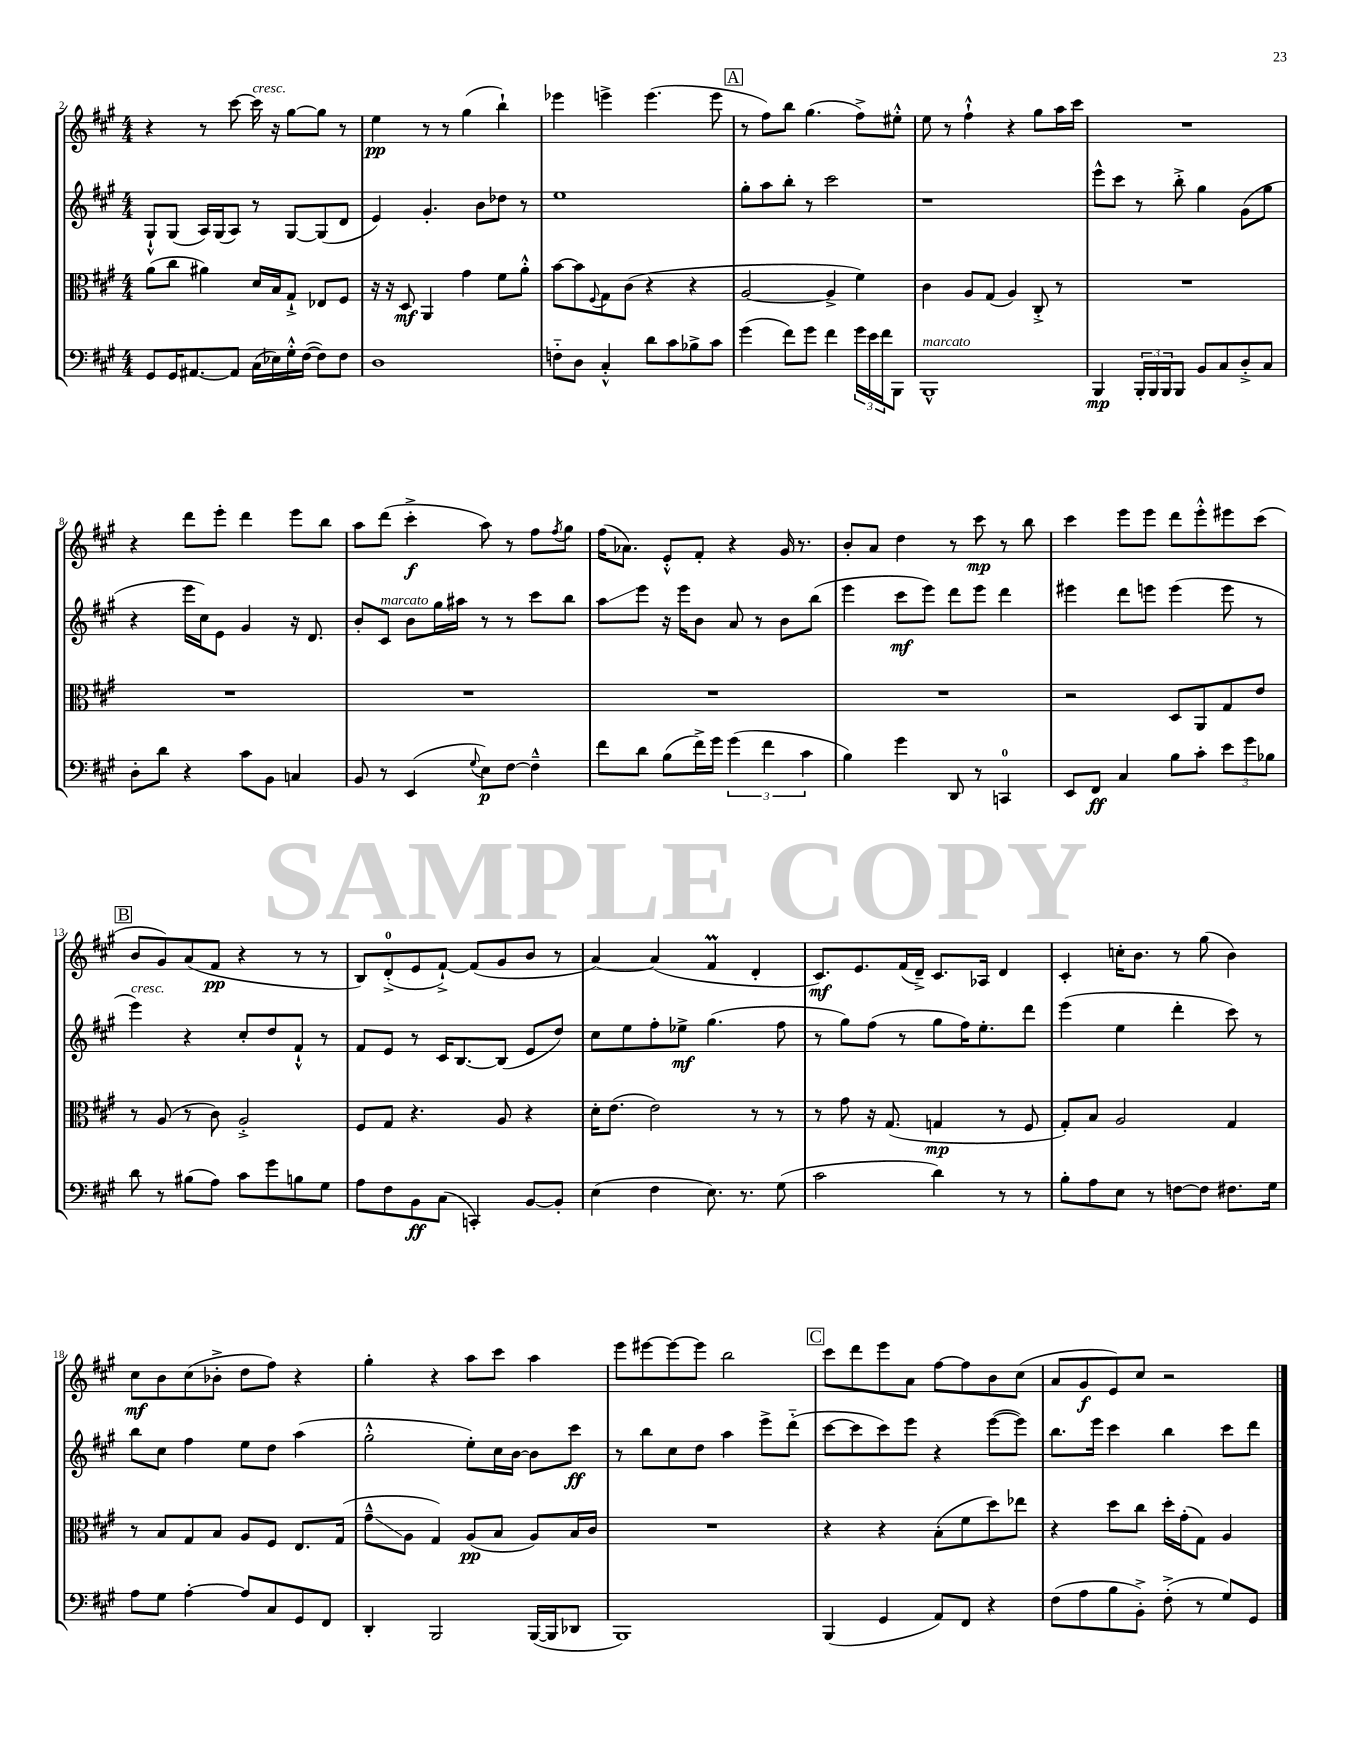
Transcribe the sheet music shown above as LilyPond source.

<<
\new StaffGroup <<
\new Staff = "s0" {
    \clef treble \key a \major \numericTimeSignature \time 4/4
    r4 r8 cis'''8~ cis'''16^\markup { \italic "cresc." } r16 gis''8~ gis''8 r8 |
    e''4\pp r8 r8 gis''4( b''4-!) |
    ees'''4 e'''4-> e'''4.( e'''8 |
    \mark \markup { \box "A" } r8 fis''8) b''8 gis''4.( fis''8->) eis''8-.-^ |
    e''8 r8 fis''4-!-^ r4 gis''8 a''16 cis'''16 |
    R1 |
    r4 d'''8 e'''8-. d'''4 e'''8 b''8 |
    a''8 d'''8( cis'''4-.->\f a''8) r8 fis''8 \acciaccatura { fis''8 } gis''8 |
    fis''16( aes'8.) e'8-.-^ fis'8-. r4 gis'16 r8. |
    b'8-. a'8 d''4 r8 cis'''8\mp r8 b''8 |
    cis'''4 e'''8 e'''8 d'''8 e'''8-.-^ eis'''8 cis'''8( |
    \mark \markup { \box "B" } b'8 gis'8) a'8( fis'8\pp r4 r8 r8 |
    b8) d'8-0-.->( e'8 fis'8~-!->) fis'8( gis'8 b'8 r8 |
    a'4~) a'4( fis'4\prall d'4-. |
    cis'8.\mf) e'8. fis'16( d'16--->) cis'8. aes16 d'4 |
    cis'4-. c''16-. b'8. r8 gis''8( b'4) |
    cis''8\mf b'8 cis''8( bes'8-.-> d''8 fis''8) r4 |
    gis''4-. r4 a''8 cis'''8 a''4 |
    e'''8 eis'''8~ eis'''8~ eis'''8 b''2 |
    \mark \markup { \box "C" } cis'''8 d'''8 e'''8 a'8 fis''8~ fis''8 b'8 cis''8( |
    a'8 gis'8\f e'8) cis''8 r2 \bar "|." |
}
\new Staff = "s1" {
    \clef treble \key a \major \numericTimeSignature \time 4/4
    gis8-!-^ gis8( a16) gis16( a8) r8 gis8~ gis8( d'8 |
    e'4) gis'4.-. b'8 des''8 r8 |
    e''1 |
    \mark \markup { \box "A" } gis''8-. a''8 b''8-. r8 cis'''2 |
    r1 |
    e'''8-^ cis'''8 r8 b''8-.-> gis''4 gis'8( gis''8 |
    r4 e'''16 cis''16) e'8 gis'4 r16 d'8. |
    b'8-. cis'8^\markup { \italic "marcato" } b'8 gis''16 ais''16 r8 r8 cis'''8 b''8 |
    a''8\glissando e'''8 r16 e'''16 b'8 a'8 r8 b'8 b''8( |
    e'''4 cis'''8\mf e'''8) d'''8 e'''8 d'''4 |
    eis'''4 d'''8 e'''8 e'''4( e'''8 r8 |
    \mark \markup { \box "B" } e'''4^\markup { \italic "cresc." }) r4 cis''8-. d''8 fis'8-!-^ r8 |
    fis'8 e'8 r8 cis'16 b8.~ b8( e'8 d''8) |
    cis''8 e''8 fis''8-. ees''8->\mf gis''4.( fis''8 |
    r8 gis''8) fis''8( r8 gis''8 fis''16) e''8.-. d'''8 |
    e'''4( e''4 d'''4-. cis'''8) r8 |
    b''8 cis''8 fis''4 e''8 d''8 a''4( |
    gis''2-.-^ e''8-.) cis''16 b'16~ b'8 cis'''8\ff |
    r8 b''8 cis''8 d''8 a''4 e'''8-> d'''8-_( |
    \mark \markup { \box "C" } cis'''8~ cis'''8 cis'''8) e'''8 r4 e'''8~( e'''8) |
    b''8. e'''16 cis'''4 b''4 cis'''8 d'''8 \bar "|." |
}
\new Staff = "s2" {
    \clef alto \key a \major \numericTimeSignature \time 4/4
    a'8( cis''8 ais'4) d'16 b16 gis8-!-> ees8 fis8 |
    r16 r16 d8\mf a,4 gis'4 fis'8 a'8-.-^ |
    b'8~ b'8 \appoggiatura { fis8 } gis8 cis'8( r4 r4 |
    \mark \markup { \box "A" } a2~ a4-> fis'4) |
    cis'4 a8 gis8( a4) cis8-.-> r8 |
    R1 |
    R1 |
    R1 |
    R1 |
    R1 |
    r2 d8 a,8 gis8 e'8 |
    \mark \markup { \box "B" } r8 a8( r8 cis'8) a2-.-> |
    fis8 gis8 r4. a8 r4 |
    d'16-. e'8.( e'2) r8 r8 |
    r8 gis'8 r16 gis8.( g4\mp r8 fis8 |
    gis8-.) b8 a2 gis4 |
    r8 b8 gis8 b8 a8 fis8 e8. gis16( |
    gis'8---^\glissando a8 gis4) a8\pp( b8 a8) b16 cis'16 |
    R1 |
    \mark \markup { \box "C" } r4 r4 b8-.( fis'8 d''8) ees''8 |
    r4 d''8 cis''8 d''16-. gis'16-.( gis8) a4 \bar "|." |
}
\new Staff = "s3" {
    \clef bass \key a \major \numericTimeSignature \time 4/4
    gis,8 gis,16 ais,8.~ ais,8 cis16( ees16) gis16-.-^ fis16~( fis8) fis8 |
    d1 |
    f8-_ d8 cis4-.-^ d'8 cis'8 bes8-> cis'8 |
    \mark \markup { \box "A" } gis'4( fis'8) gis'8 fis'4 \tuplet 3/2 { gis'16 e'16 fis'16 } b,,8 |
    b,,1-^^\markup { \italic "marcato" } |
    b,,4\mp \tuplet 3/2 { b,,16-. b,,16 b,,16 } b,,8 b,8 cis8 d8-.-> cis8 |
    d8-. d'8 r4 cis'8 b,8 c4 |
    b,8 r8 e,4( \appoggiatura { gis8 } e8\p) fis8~ fis4---^ |
    fis'8 d'8 b8( fis'16->) gis'16 \tuplet 3/2 { gis'4( fis'4 cis'4 } |
    b4) gis'4 d,8 r8 c,4-0 |
    e,8 fis,8\ff cis4 b8 cis'8-. \tuplet 3/2 { e'8 gis'8 bes8 } |
    \mark \markup { \box "B" } d'8 r8 bis8( a8) cis'8 gis'8 b8 gis8 |
    a8 fis8 b,8\ff cis8( c,4-.) b,8~ b,8-. |
    e4( fis4 e8.) r8. gis8( |
    cis'2 d'4) r8 r8 |
    b8-. a8 e8 r8 f8~ f8 fis8. gis16 |
    a8 gis8 a4~-. a8 cis8 gis,8 fis,8 |
    d,4-. b,,2 b,,16~( b,,16 des,8 |
    b,,1) |
    \mark \markup { \box "C" } b,,4( gis,4 a,8) fis,8 r4 |
    fis8( a8 b8 b,8-.->) fis8-.->( r8 gis8) gis,8 \bar "|." |
}
>>
>>
\layout { \context { \Score currentBarNumber = #2 } }
